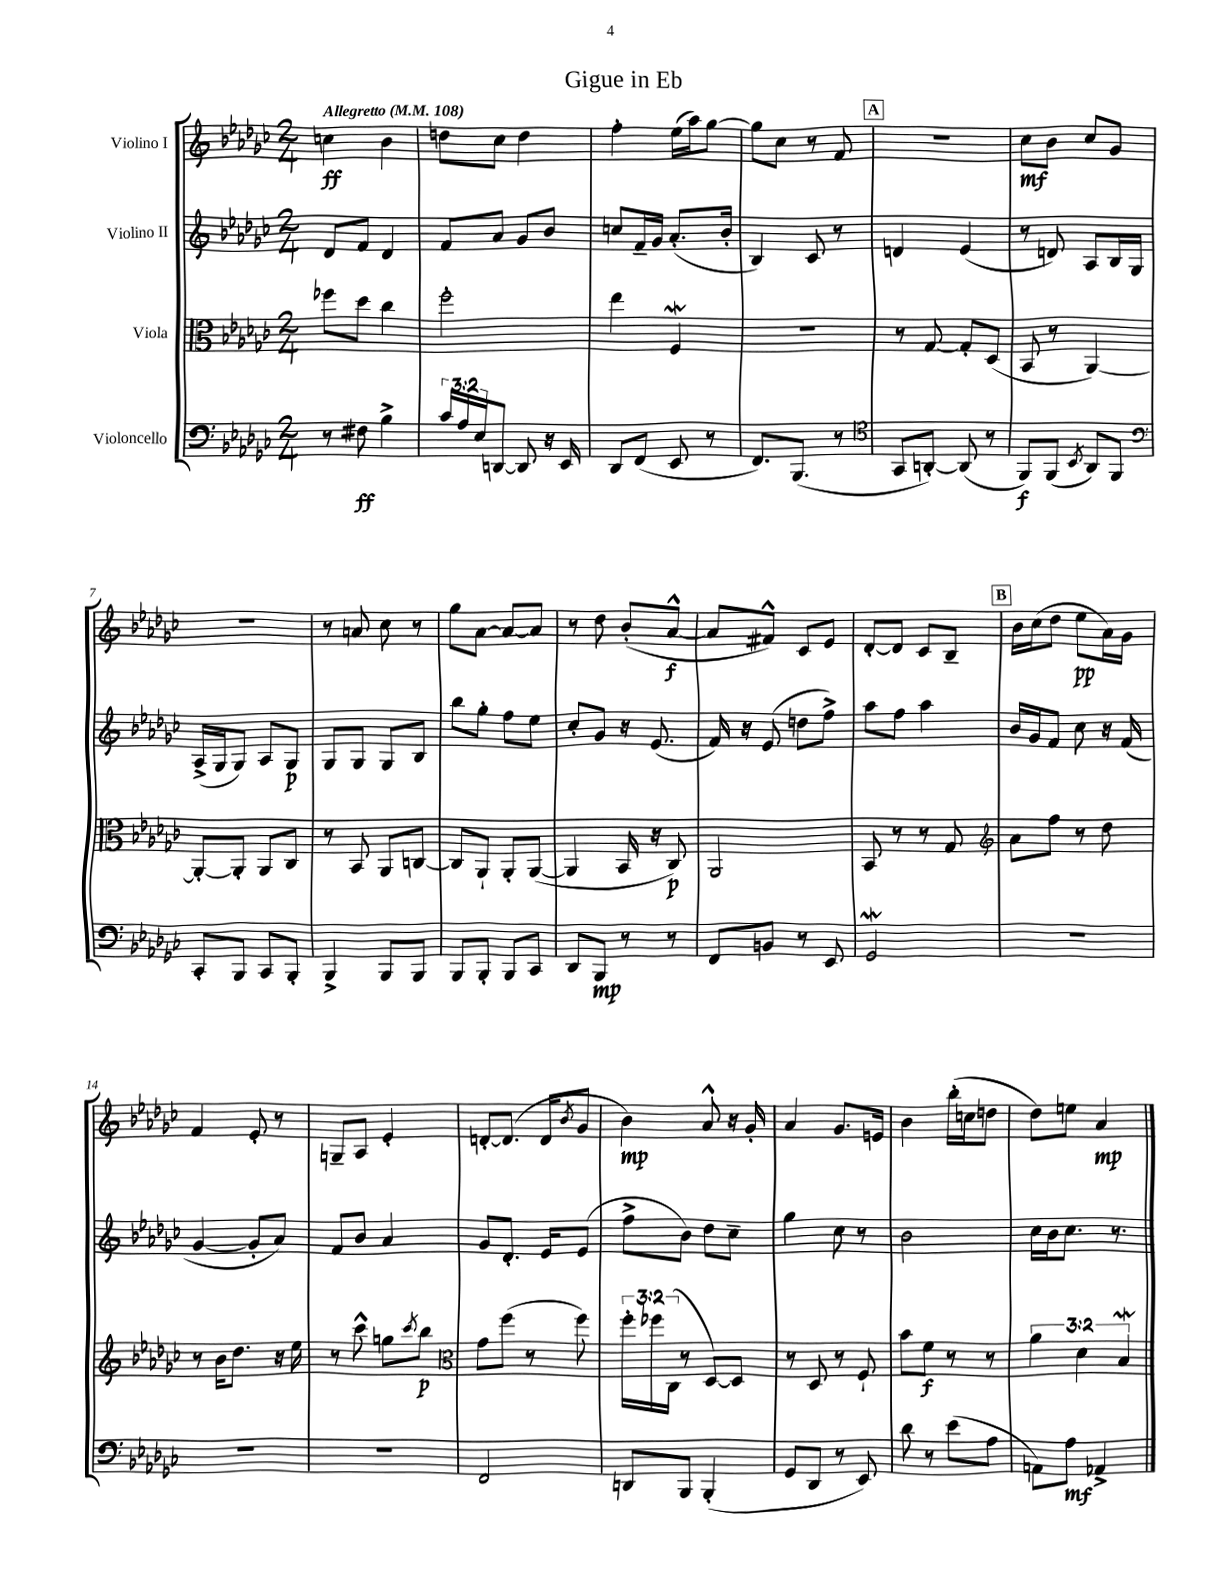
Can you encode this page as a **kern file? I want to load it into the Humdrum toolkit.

**kern	**dynam	**kern	**dynam	**kern	**dynam	**kern	**dynam
*part4	*part4	*part3	*part3	*part2	*part2	*part1	*part1
*staff4	*staff4	*staff3	*staff3	*staff2	*staff2	*staff1	*staff1
*I"Violoncello	*	*I"Viola	*	*I"Violino II	*	*I"Violino I	*
*clefF4	*	*clefC3	*	*clefG2	*	*clefG2	*
*k[b-e-a-d-g-c-]	*	*k[b-e-a-d-g-c-]	*	*k[b-e-a-d-g-c-]	*	*k[b-e-a-d-g-c-]	*
*M2/4	*	*M2/4	*	*M2/4	*	*M2/4	*
*MM108	*	*MM108	*	*MM108	*	*MM108	*
=1	=1	=1	=1	=1	=1	=1	=1
!	!	!	!	!	!	!LO:TX:a:B:t=Allegretto	!
8r	.	8ff-X\L	.	8d-/L	.	4ccn\	ff
8F#X\	ff	8dd-\J	.	8f/J	.	.	.
4B-^\	.	4cc-\	.	4d-/	.	4b-\	.
=2	=2	=2	=2	=2	=2	=2	=2
24c-/LL	.	2ff'\	.	8f/L	.	8ddn\L	.
24A-/	.	.	.	.	.	.	.
24E-/J	.	.	.	.	.	.	.
[8DDn/J	.	.	.	8a-/J	.	8cc-\J	.
8DD/]	.	.	.	8g-/L	.	4dd\	.
16r	.	.	.	8b-/J	.	.	.
16EE-/	.	.	.	.	.	.	.
=3	=3	=3	=3	=3	=3	=3	=3
8DD-/L	.	4ee-\	.	8ccn/L	.	4ff'\	.
(8FF/J	.	.	.	16f~/L	.	.	.
.	.	.	.	16g-/JJ	.	.	.
8EE-/	.	4FW/	.	(8.a-'/L	.	(16ee-\LL	.
.	.	.	.	.	.	16aa-\J)	.
8r	.	.	.	.	.	[8gg-\J	.
.	.	.	.	16b-'/Jk	.	.	.
=4	=4	=4	=4	=4	=4	=4	=4
8.FF/L)	.	2r	.	4B-/)	.	8gg-\L]	.
.	.	.	.	.	.	8cc-\J	.
(8.BBB-/J	.	.	.	.	.	.	.
.	.	.	.	8c-/	.	8r	.
8r	.	.	.	8r	.	8f/	.
!!LO:REH:place=s1:t=A
=5	=5	=5	=5	=5	=5	=5	=5
*clefC4	*	*	*	*	*	*	*
8GG-/L	.	8r	.	4dn/	.	2r	.
[8AAn'/J)	.	[8G-/	.	.	.	.	.
(8AA/]	.	8G-'/L]	.	(4e-/	.	.	.
8r	.	(8D-/J	.	.	.	.	.
=6	=6	=6	=6	=6	=6	=6	=6
8FF/L)	f	8BB-/	.	8r	.	8cc-\L	mf
(8FF/J	.	8r	.	8dn/)	.	8b-\J	.
8qBB-/	.	.	.	.	.	.	.
8AA-/L)	.	[4AA-/)	.	8A-/L	.	8cc-/L	.
8FF/J	.	.	.	16B-/L	.	8g-/J	.
.	.	.	.	16G-/JJ	.	.	.
!!LO:LB:g=z
=7	=7	=7	=7	=7	=7	=7	=7
*clefF4	*	*	*	*	*	*	*
8CC-'/L	.	8AA-'/L_	.	(16A-^/LL	.	2r	.
.	.	.	.	16G-/J	.	.	.
8BBB-/J	.	8AA-'/J]	.	8G-/J)	.	.	.
8CC-/L	.	8AA-/L	.	8A-/L	.	.	.
8BBB-'/J	.	8C-/J	.	8G-/J	p	.	.
=8	=8	=8	=8	=8	=8	=8	=8
4BBB-^/	.	8r	.	8G-/L	.	8r	.
.	.	8BB-/	.	8G-/J	.	8an/	.
8BBB-/L	.	8AA-/L	.	8G-/L	.	8cc-\	.
8BBB-/J	.	[8Cn/J	.	8B-/J	.	8r	.
=9	=9	=9	=9	=9	=9	=9	=9
8BBB-/L	.	8C/L]	.	8bb-\L	.	8gg-\L	.
8BBB-'/J	.	8AA-`/J	.	8gg-'\J	.	[8a-\J	.
8BBB-/L	.	8AA-'/L	.	8ff\L	.	8a-/L_	.
8CC-/J	.	([8AA-/J	.	8ee-\J	.	8a-/J]	.
=10	=10	=10	=10	=10	=10	=10	=10
8DD-/L	.	4AA-/]	.	8cc-'/L	.	8r	.
8BBB-/J	mp	.	.	8g-/J	.	8dd-\	.
8r	.	16BB-/	.	16r	.	(8b-'/L	.
.	.	16r	.	(8.e-/	.	.	.
8r	.	8C-/)	p	.	.	[8a-^^/J	f
=11	=11	=11	=11	=11	=11	=11	=11
8FF/L	.	2AA-/	.	16f/)	.	8a-/L]	.
.	.	.	.	16r	.	.	.
8BBn/J	.	.	.	(8e-/	.	8f#X^^/J)	.
8r	.	.	.	8ddn\L	.	8c-/L	.
8EE-/	.	.	.	8ff^\J)	.	8e-/J	.
=12	=12	=12	=12	=12	=12	=12	=12
2GG-w/	.	8BB-/	.	8aa-\L	.	[8d-'/L	.
.	.	8r	.	8ff\J	.	8d-/J]	.
.	.	8r	.	4aa-\	.	8c-/L	.
.	.	8G-/	.	.	.	8B-~/J	.
!!LO:REH:place=s1:t=B
=13	=13	=13	=13	=13	=13	=13	=13
*	*	*clefG2	*	*	*	*	*
2r	.	8a-\L	.	16b-/LL	.	16b-\LL	.
.	.	.	.	16g-/J	.	(16cc-\J	.
.	.	8ff\J	.	8f/J	.	8dd-\J	.
.	.	8r	.	8cc-\	.	8ee-\L	pp
.	.	8dd-\	.	16r	.	16a-\L)	.
.	.	.	.	(16f/	.	16g-\JJ	.
!!LO:LB:g=z
=14	=14	=14	=14	=14	=14	=14	=14
2r	.	8r	.	[4g-/	.	4f/	.
.	.	16b-\KL	.	.	.	.	.
.	.	8.dd-\J	.	.	.	.	.
.	.	.	.	8g-'/L]	.	8e-'/	.
.	.	16r	.	8a-/J)	.	8r	.
.	.	16ee-\	.	.	.	.	.
=15	=15	=15	=15	=15	=15	=15	=15
2r	.	8r	.	8f/L	.	8Gn~/L	.
.	.	8ccc-^^\	.	8b-/J	.	8A-/J	.
.	.	8ggn\L	.	4a-/	.	4e-'/	.
.	.	8qccc-/	.	.	.	.	.
.	.	8bb-\J	p	.	.	.	.
=16	=16	=16	=16	=16	=16	=16	=16
*	*	*clefC3	*	*	*	*	*
2FF/	.	8g-\L	.	8g-/L	.	[8dn'/L	.
.	.	(8ff\J	.	8.d-'/J	.	(8.d/J]	.
.	.	8r	.	.	.	.	.
.	.	.	.	16e-/KL	.	16d/KL	.
.	.	.	.	.	.	8qb-/	.
.	.	8ff\)	.	(8e-/J	.	8g-/J	.
=17	=17	=17	=17	=17	=17	=17	=17
8DDn/L	.	24ff'\LL	.	8ff^\L	.	4b-\)	mp
.	.	24ff-X\	.	.	.	.	.
.	.	(24C-\JJ	.	.	.	.	.
8BBB-/J	.	8r	.	8b-\J)	.	.	.
(4BBB-'/	.	[8D-/L)	.	8dd-\L	.	8a-^^/	.
.	.	8D-/J]	.	8cc-~\J	.	16r	.
.	.	.	.	.	.	16g-'/	.
=18	=18	=18	=18	=18	=18	=18	=18
8GG-/L	.	8r	.	4gg-\	.	4a-/	.
8DD-/J	.	8D-/	.	.	.	.	.
8r	.	8r	.	8cc-\	.	8.g-/L	.
8EE-/)	.	8F`/	.	8r	.	.	.
.	.	.	.	.	.	16en/Jk	.
=19	=19	=19	=19	=19	=19	=19	=19
8d-\	.	8b-\L	.	2b-\	.	4b-\	.
8r	.	8f\J	f	.	.	.	.
(8e-\L	.	8r	.	.	.	(16bb-'\LL	.
.	.	.	.	.	.	16ccn\J	.
8A-\J	.	8r	.	.	.	8ddn\J	.
=20	=20	=20	=20	=20	=20	=20	=20
8AAn\L)	.	6a-\	.	16cc-\LL	.	8dd-\L)	.
.	.	.	.	16b-\J	.	.	.
8A-\J	mf	.	.	8.cc-\J	.	8een\J	.
.	.	6d-\	.	.	.	.	.
4AA-X^/	.	.	.	.	.	4a-/	mp
.	.	.	.	8.r	.	.	.
.	.	6B-W/	.	.	.	.	.
==	==	==	==	==	==	==	==
*-	*-	*-	*-	*-	*-	*-	*-
